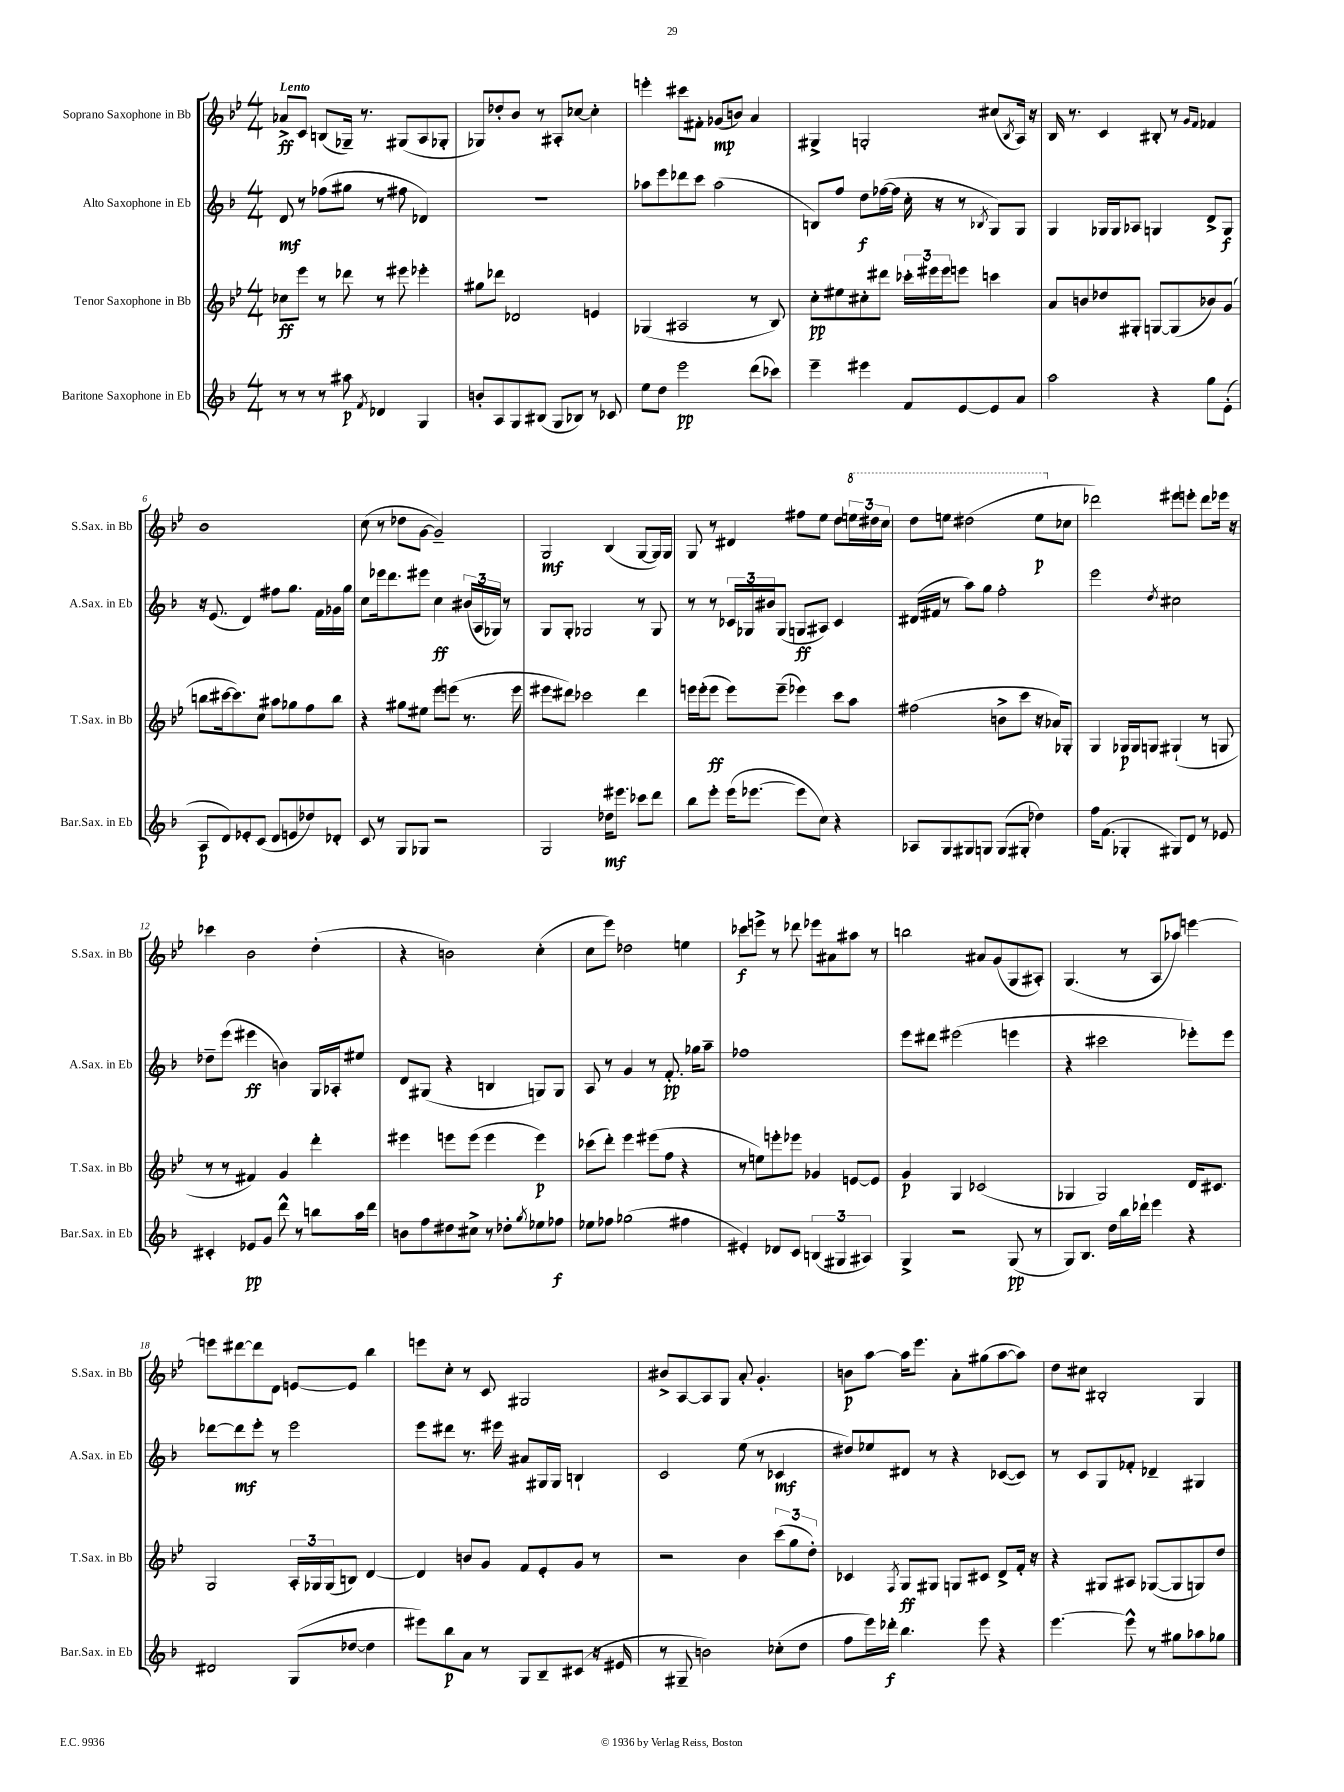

**kern	**kern	**kern	**kern
*staff4	*staff3	*staff2	*staff1
*clefG2	*clefG2	*clefG2	*clefG2
*k[b-]	*k[b-e-]	*k[b-]	*k[b-e-]
*M4/4	*M4/4	*M4/4	*M4/4
8r	8cc-	8d	8a-^
8r	8eee-	8r	8c
8r	8r	(8ff-	(8B
8aa#	8ddd-	8gg#	16G-~)
.	.	.	8.r
8qf	.	.	.
4d-	8r	8r	.
.	8eee#	8ff#	(8G#
4G	4eee-'	4d-)	8A
.	.	.	8G-'
=	=	=	=
8b'	8gg#	1r	8G-)
8A	8ddd-	.	8dd-'
8G	2d-	.	8b-
(8B#	.	.	8r
8G	.	.	8A#'
8B-)	.	.	[8cc-
8r	4e	.	4cc-']
8c-	.	.	.
=	=	=	=
8ee	(4G-	8aa-	4eee'
8dd	.	8eee	.
2eee	2A#	8ddd-	8ccc#
.	.	8ccc	8f#'
.	.	(2aa-	(8g-
.	.	.	8b)
(8ddd	8r	.	4a
8ccc-)	8B-)	.	.
=	=	=	=
4eee~	8cc'	8B)	4G#^
.	8ee#	8ff	.
4eee#	8cc#'	8dd	2G'
.	8ddd#	([16ff-	.
.	.	16ff-]	.
8f	24ccc-'	16cc'	.
.	24eee#	.	.
.	.	16r	.
.	24eee#	.	.
[8e	8eee	8r	.
.	.	8qB-	.
8e]	4ccc	8G)	(8cc#
.	.	.	8qB-
8a	.	8G	16A)
.	.	.	16r
=	=	=	=
2aa	8a	4G	16B-
.	.	.	8.r
.	8b	.	.
.	8dd-	16G-	4c
.	.	16G-	.
.	8G#'	8A-	.
4r	[8G	4G	8B#'
.	(8G]	.	8r
.	.	.	16qqg
.	.	.	16qqf
8gg	8b-)	8d^	4f-
(8e'	(8g	8G	.
=	=	=	=
8A	8bb	16r	1b-
.	.	(8.e	.
8d)	[16ccc#	.	.
.	8.ccc#])	.	.
8e-'	.	4d)	.
(8c	8cc	.	.
8d	8aa#	8ff#	.
8e	8gg-	8.gg	.
8dd-)	8ff	.	.
.	.	16f	.
8d-'	8bb	16g-	.
.	.	16gg	.
=	=	=	=
8c	4r	8cc	(8cc
8r	.	16eee-	8r
.	.	8.ddd	.
8G	8gg#	.	8dd-
8G-	8ee#	8eee#	[8g
2r	8eee-	4cc	2g~])
.	(8eee	.	.
.	8.r	(24b#	.
.	.	24A	.
.	.	24G-)	.
.	.	8r	.
.	16eee	.	.
=	=	=	=
2G	8eee#	8G	2G
.	8ddd#)	8G'	.
.	2ccc-	2G-	.
16dd-	.	.	(4B-
8.eee#	.	.	.
8ccc-	4ddd#	8r	[8G
8ddd	.	8G-	16G])
.	.	.	16G
=	=	=	=
8bb-	16eee	8r	8G
.	(16eee'	.	.
8eee'	8eee	8r	8r
(16eee	8eee)	24c-	4d#
.	.	24G-	.
[8.eee-	.	.	.
.	.	24b#	.
.	(8eee~	(8G-	.
8eee-]	4eee-)	8G	8ff#
8cc)	.	8A#)	8ee-
4r	8ccc	4c-	8dd
.	8aa	.	24eee
.	.	.	24ddd#
.	.	.	24ccc
=	=	=	=
8A-	(2ff#	(16d#	8ddd
.	.	16f#	.
8G	.	8r	8eee
8G#	.	8aa)	(2ddd#
8G	.	8gg	.
(8G	8b^	2ff'	.
8G#'	8ccc	.	.
4dd-)	16r	.	8eee
.	16a-)	.	.
.	8G-'	.	8cc-
=	=	=	=
16ff	4G	2eee	2ddd-)
(8.f	.	.	.
4G-'	16G-	.	.
.	16G-	.	.
.	8G	.	.
.	.	8qdd	.
8G#)	(4G#`	2cc#	8eee#
8d	.	.	8eee'
8r	8r	.	8ddd-
8e-	8G	.	16eee-
.	.	.	16r
=	=	=	=
4c#'	8r	8dd-~	4ccc-
.	8r	(8eee	.
8e-	4f#)	4eee#	2b-
8g	.	.	.
8ddd^^	4g	4b)	.
8r	.	.	.
8bb	4ddd'	16G	(4dd'
.	.	16A-'	.
16aa	.	8ee#	.
16ddd	.	.	.
=	=	=	=
8b	4eee#	8d	4r
8ff	.	(8G#	.
8dd#	8eee	4r	2b)
8cc#^	(8eee	.	.
8r	4eee	4B	.
8dd-'	.	.	.
8qgg	.	.	.
8ee-	4eee)	8G)	(4cc'
8ff-	.	8G	.
=	=	=	=
8ee-	(8ccc-	8A	8cc
8ff-	8ddd')	8r	8eee-)
(2gg-	4eee-	4g	2dd-
.	(8eee#	8r	.
.	8ff	8.f'	.
4ff#	4r	.	4ee
.	.	16gg-	.
.	.	8aa~	.
=	=	=	=
4e#')	8r	1ff-	8ccc-
.	8ee)	.	8eee^
8d-	8eee'	.	8r
8c	8eee-	.	8ddd-
(6B	4g-	.	8eee-
.	.	.	8a#
6G#	.	.	.
.	[8e	.	8aa#
6A#)	.	.	.
.	8e]	.	8r
=	=	=	=
4G^	4g	8eee	2bb
.	.	8ddd#	.
2r	4G	(2eee#	.
.	(2c-	.	8a#
.	.	.	(8g
(8G	.	4eee	8G
8r	.	.	8A#')
=	=	=	=
8G)	4G-	4r	(4.G
8.B-	.	.	.
.	2G-)	2ccc#	.
16dd	.	.	.
16bb-	.	.	8r
16ddd-`	.	.	.
4eee	.	.	8A
.	.	.	8aa-)
4r	16d	8eee-')	[4eee
.	8.c#	.	.
.	.	8eee-	.
=	=	=	=
2d#	2G	[8ddd-	8eee]
.	.	8ddd-]	[8ddd#
.	.	8eee'	8ddd#]
.	.	8r	8d
(8G	24A'	2eee	[8e
.	24G-	.	.
.	(24G-	.	.
[8dd-	8B)	.	8e]
4dd-]	[4d	.	4bb-
=	=	=	=
8eee#)	4d]	8eee	8eee
8bb-	.	8ddd#	8cc'
8a	8b	8.r	8r
8r	8g	.	8c
.	.	16eee#	.
8G	8f	8a#	2G#
8B-~	8e-'	16G#	.
.	.	16G#	.
(8c#	8g	4B`	.
16r	8r	.	.
16e#	.	.	.
=	=	=	=
8r	2r	2c	8b#^
8G#~	.	.	[8A
2b)	.	.	8A]
.	.	.	8G
.	4b-	(8ee	8a'
.	.	8r	4.g'
(8cc-'	(12ccc	4c-	.
.	12gg	.	.
8dd	.	.	.
.	12dd')	.	.
=	=	=	=
8ff	4c-	8dd#)	8b
16eee)	.	8ee-	[8aa
16ddd-'	.	.	.
.	8qF	.	.
4.bb-	8G	8d#	16aa]
.	.	.	8.eee-
.	8G#	8r	.
.	8G	4r	8a'
8eee	8c#	.	(8gg#
4r	8d^	([8c-	[8aa
.	16f'	8c-])	8aa])
.	16r	.	.
=	=	=	=
[4.eee	4r	8r	8dd
.	.	8c	8cc#
.	8G#	8G	2B#'
8eee^^]	8A#	8f-'	.
8r	([8G-	4d-~	.
8gg#	8G-]	.	.
8aa-	8G)	4G#	4G
8gg-	8dd	.	.
==	==	==	==
*-	*-	*-	*-
